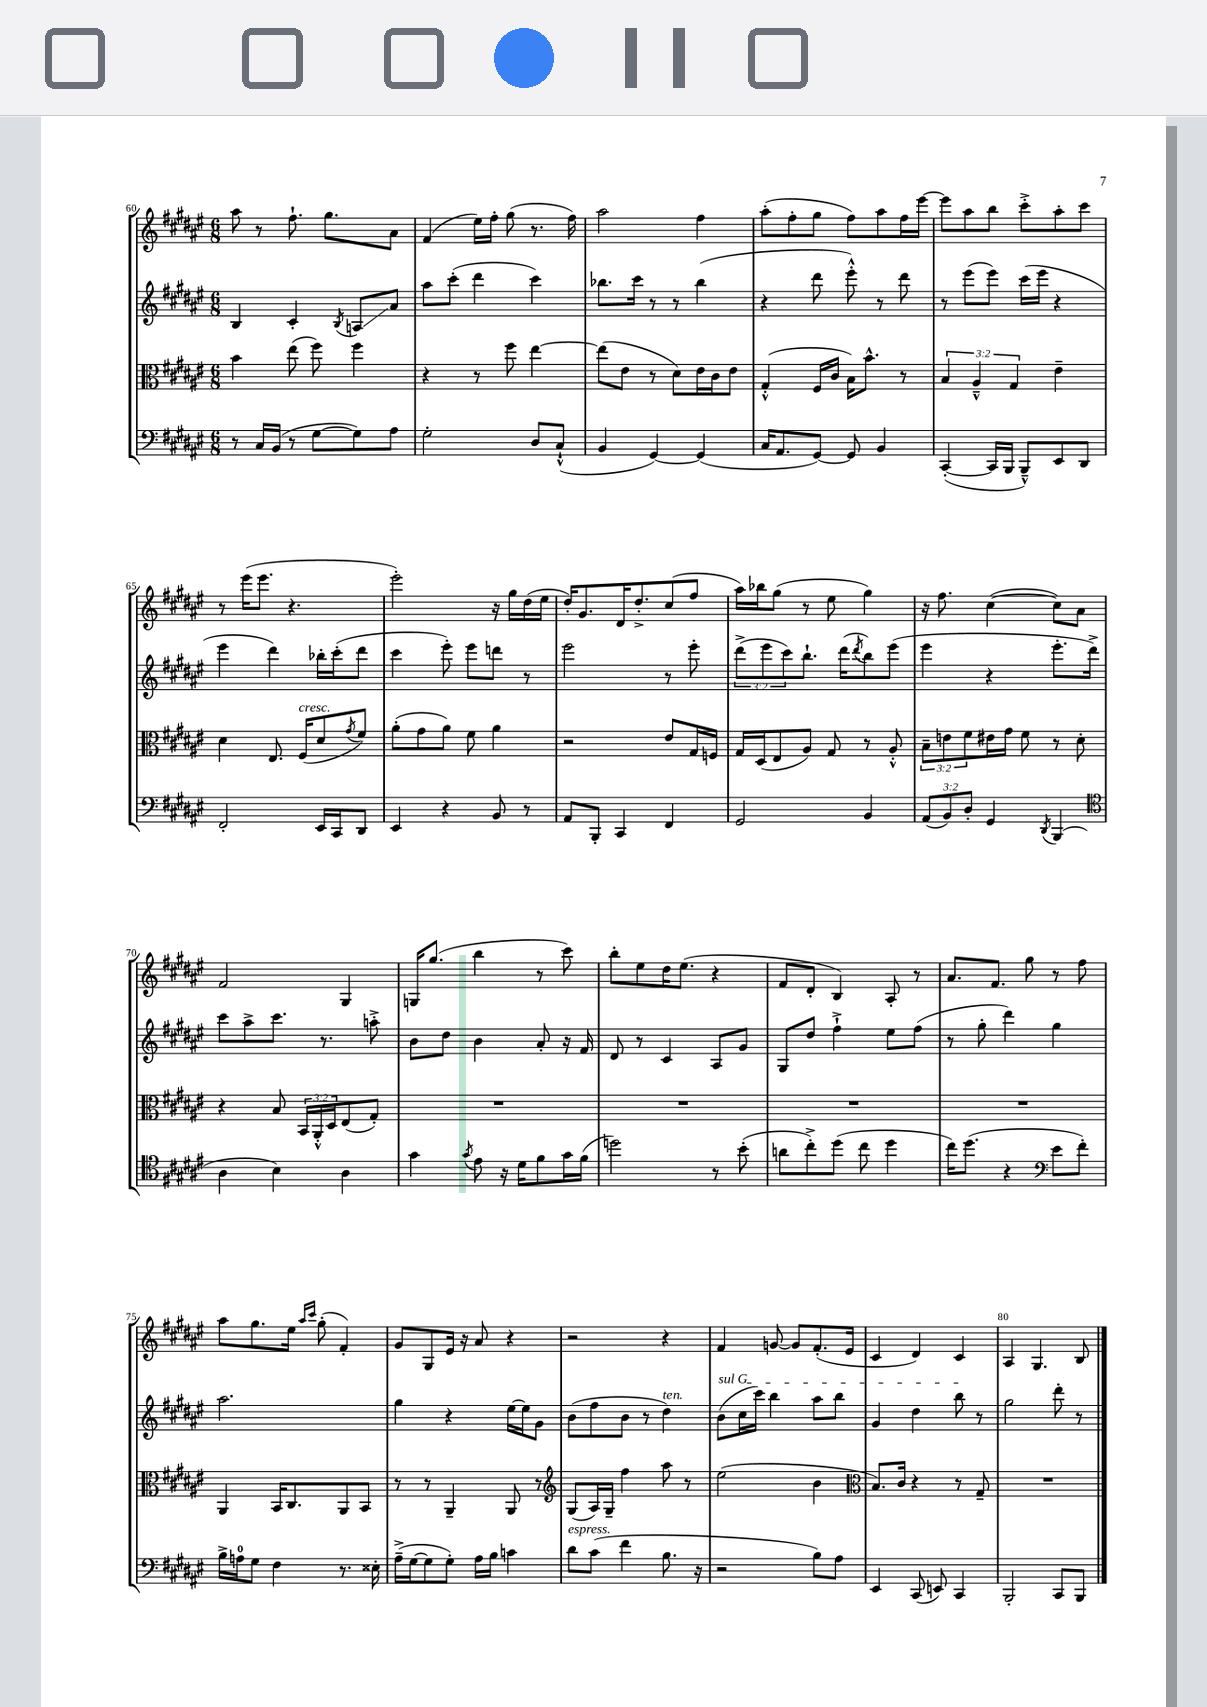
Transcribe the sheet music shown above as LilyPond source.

<<
\new StaffGroup <<
\new Staff = "s0" {
    \clef treble \key fis \major \numericTimeSignature \time 6/8
    ais''8 r8 fis''8.-! gis''8. ais'8 |
    fis'4( eis''16) fis''16-. gis''8( r8. fis''16) |
    ais''2 fis''4 |
    ais''8-.( fis''8-. gis''8 fis''8) ais''8 fis''16 eis'''16~ |
    eis'''8 ais''8 b''8 cis'''8-.-> ais''8-. cis'''8 |
    r8 eis'''16( eis'''8. r4. |
    eis'''2-.) r16 gis''16 dis''16( eis''16 |
    dis''16-.) gis'8. dis'16 dis''8.-.-> cis''8( fis''8 |
    ais''16) bes''16 gis''8( r8 eis''8 gis''4) |
    r16 fis''8. cis''4~( cis''8) ais'8 |
    fis'2 gis4 |
    g16 gis''8.( b''4 r8 cis'''8) |
    b''8-. eis''8 dis''16 eis''8.( r4 |
    fis'8 dis'8-. b4) ais8-. r8 |
    ais'8. fis'8. gis''8 r8 fis''8 |
    ais''8 gis''8. eis''16 \grace { ais''16 cis'''16 } gis''8-.( fis'4-.) |
    gis'8 gis8 eis'16 r16 ais'8 r4 |
    r2 r4 |
    fis'4 g'8~ g'8 fis'8.-.( eis'16 |
    cis'4 dis'4) cis'4 |
    ais4 gis4. b8 \bar "|." |
}
\new Staff = "s1" {
    \clef treble \key fis \major \numericTimeSignature \time 6/8 \override Staff.TupletNumber.text = #tuplet-number::calc-fraction-text
    b4 cis'4-. \acciaccatura { b8 } a8\glissando ais'8 |
    ais''8 cis'''8-.( dis'''4 cis'''4) |
    bes''8. cis'''16 r8 r8 bes''4( |
    r4 dis'''8 eis'''8-.-^) r8 dis'''8 |
    r8 eis'''8( eis'''8) cis'''16( eis'''16 r4 |
    eis'''4 dis'''4) bes''16-. cis'''16-.( dis'''8 |
    cis'''4 eis'''8-.) eis'''8 d'''8 r8 |
    eis'''2 r8 eis'''8-. |
    \tuplet 3/2 { dis'''8->( eis'''8 cis'''8) } b''8.-! dis'''16( \acciaccatura { dis'''8 } b''8) eis'''8( |
    eis'''4 r4 eis'''8.-. dis'''16->) |
    cis'''8 ais''8-> cis'''8. r8. a''8-.-> |
    b'8 dis''8 b'4 ais'8-. r16 fis'16 |
    dis'8 r8 cis'4 ais8 gis'8 |
    gis8 dis''8 fis''4-!-> eis''8 fis''8( |
    r8 gis''8-. dis'''4) gis''4 |
    ais''2. |
    gis''4 r4 eis''16~ eis''16 gis'8 |
    b'8( fis''8 b'8 r8 dis''4^\markup { \italic "ten." }) |
    \once \override TextSpanner.bound-details.left.text = \markup { \italic "sul G" } b'8\startTextSpan( cis''16 cis'''16) b''4 ais''8 b''8 |
    gis'4 dis''4 b''8\stopTextSpan r8 |
    gis''2 dis'''8-. r8 \bar "|." |
}
\new Staff = "s2" {
    \clef alto \key fis \major \numericTimeSignature \time 6/8 \override Staff.TupletNumber.text = #tuplet-number::calc-fraction-text
    b'4 eis''8( fis''8) fis''4 |
    r4 r8 fis''8 eis''4~ |
    eis''8( eis'8 r8 dis'8) eis'16 cis'16 eis'8 |
    gis4-.-^( fis16 cis'16 b16) b'8.-^ r8 |
    \tuplet 3/2 { b4 ais4---^ gis4 } eis'4-- |
    dis'4 eis8. fis16^\markup { \italic "cresc." }( dis'8 \acciaccatura { gis'8 } fis'8) |
    ais'8-.( gis'8 ais'8) fis'8 ais'4 |
    r2 eis'8 gis16 f16 |
    gis16 dis16( eis8 ais8) gis8 r8 ais8-.-^ |
    \tuplet 3/2 { b8-- e'8 fis'8 } eis'16 gis'16 fis'8 r8 dis'8-. |
    r4 b8 \tuplet 3/2 { b,16 ais,16-.-^ dis16 } eis8( gis8-.) |
    R2. |
    R2. |
    R2. |
    R2. |
    ais,4 b,16 cis8. ais,8 b,8 |
    r8 r8 ais,4-- ais,8 r8 |
    \clef treble gis8( ais16) gis16-- fis''4 ais''8 r8 |
    eis''2( b'4 |
    \clef alto b8.) cis'16 r4 r8 gis8-- |
    R2. \bar "|." |
}
\new Staff = "s3" {
    \clef bass \key fis \major \numericTimeSignature \time 6/8 \override Staff.TupletNumber.text = #tuplet-number::calc-fraction-text
    r8 cis16 b,16( r8 gis8~ gis8) ais8 |
    gis2-. dis8 cis8-!-^( |
    b,4 gis,4~) gis,4( |
    cis16 ais,8. gis,8~) gis,8 b,4 |
    cis,4~-.( cis,16 b,,16 b,,8---^) eis,8 dis,8 |
    fis,2-. eis,16 cis,16 dis,8 |
    eis,4 r4 b,8 r8 |
    ais,8 b,,8-. cis,4 fis,4 |
    gis,2 b,4 |
    \tuplet 3/2 { ais,8( b,8) dis8-. } gis,4 \acciaccatura { dis,8 } b,,4( |
    \clef tenor ais4 b4) ais4 |
    gis'4 \acciaccatura { gis'8 } eis'8 r16 dis'16 fis'8 gis'16 fis'16( |
    d''2) r8 b'8-.( |
    a'8 cis''8-.->) dis''8( cis''8 dis''4 |
    cis''16) dis''8.( r4 \clef bass eis'8 fis'8-.) |
    b16-> a16-0 gis8 fis4 r8. eisis16-. |
    ais16--->( gis16~ gis8 gis8-.) ais16 b16 c'4 |
    dis'8^\markup { \italic "espress." } cis'8( fis'4 b8. r16 |
    r2 b8) ais8 |
    eis,4 cis,8( e,8) cis,4 |
    b,,2-. cis,8 b,,8 \bar "|." |
}
>>
>>
\layout { \context { \Score currentBarNumber = #60 \override BarNumber.break-visibility = ##(#f #t #t) barNumberVisibility = #(every-nth-bar-number-visible 5) } }
